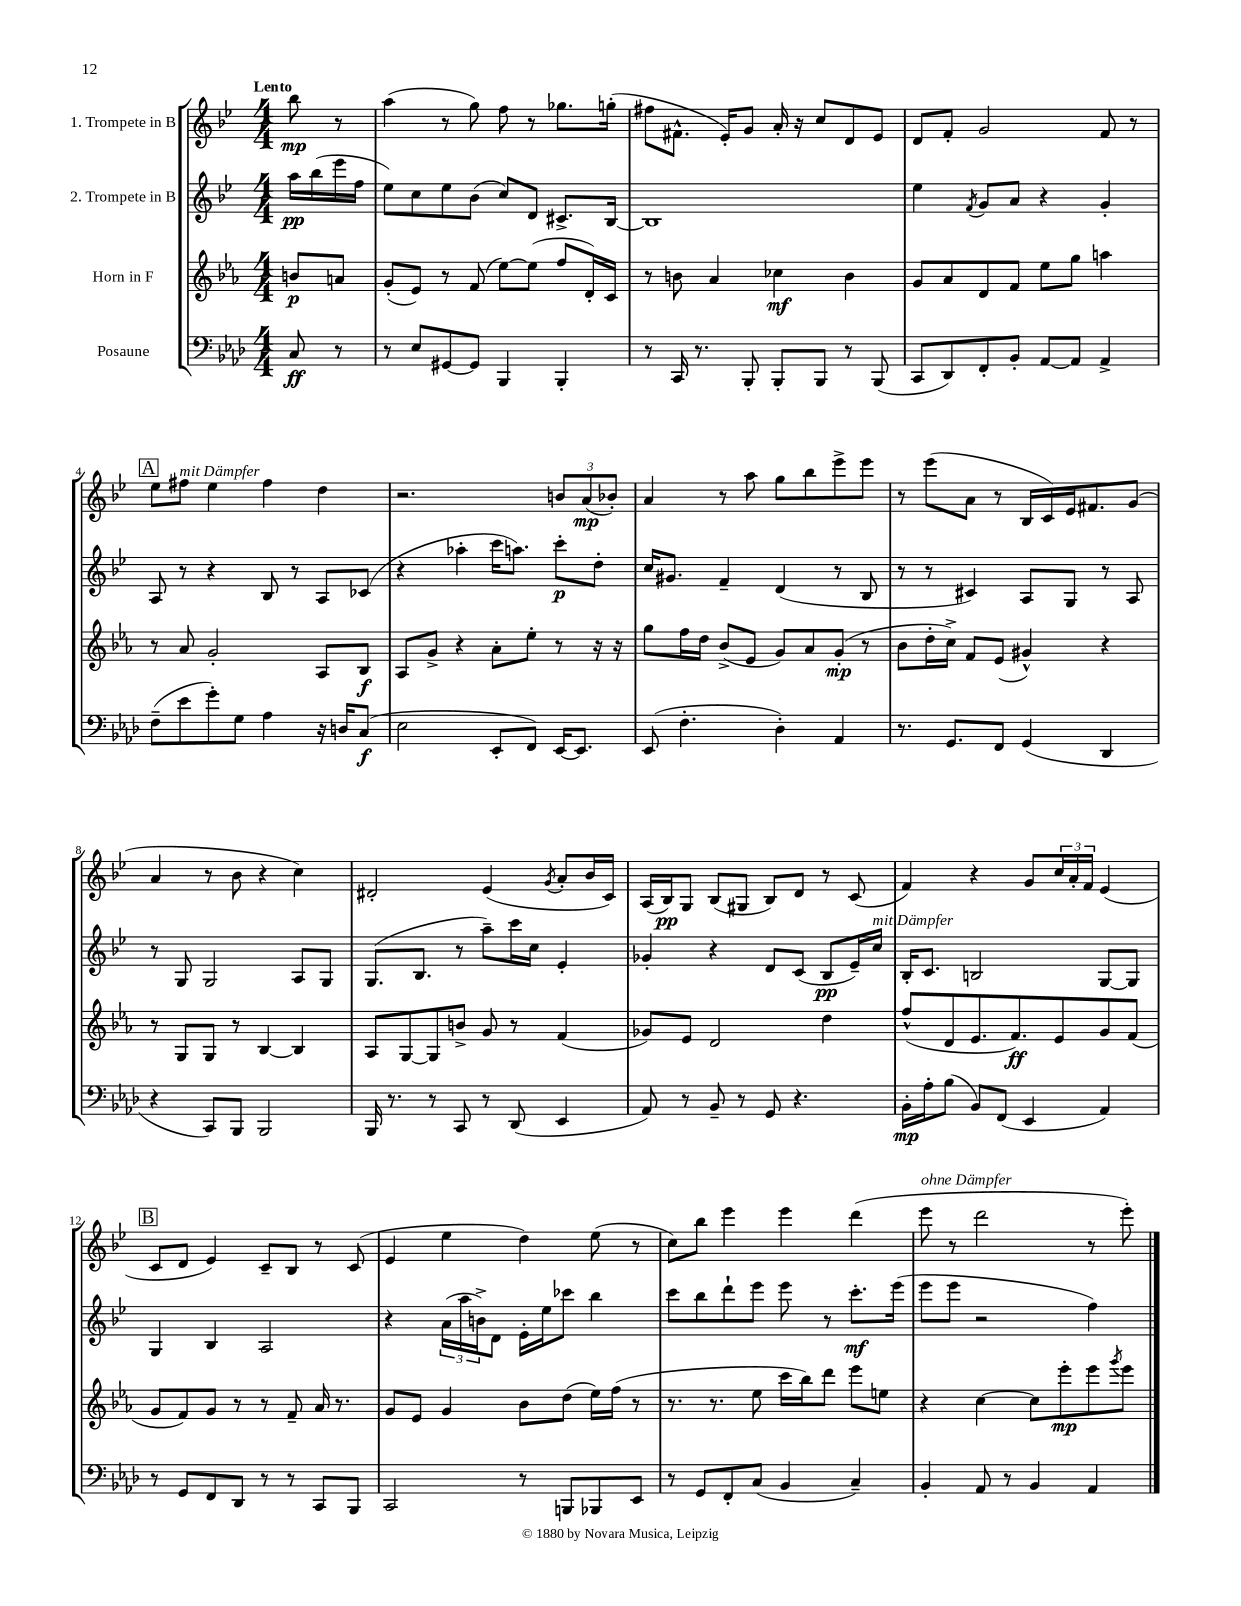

**kern	**kern	**kern	**kern
*staff4	*staff3	*staff2	*staff1
*clefF4	*clefG2	*clefG2	*clefG2
*k[b-e-a-d-]	*k[b-e-a-]	*k[b-e-]	*k[b-e-]
*M4/4	*M4/4	*M4/4	*M4/4
8C	8b	16aa	8bb-
.	.	(16bb-	.
8r	8a	16eee-	8r
.	.	16ff	.
=	=	=	=
8r	(8g'	8ee-)	(4aa
8E-	8e-)	8cc	.
[8GG#	8r	8ee-	8r
8GG#]	(8f	(8b-	8gg)
4BBB-	[8ee-)	8cc)	8ff
.	(8ee-]	8d	8r
4BBB-'	8ff	8.c#^	8.gg-
.	16d')	.	.
.	16c	[16B-	(16gg'
=	=	=	=
8r	8r	1B-]	8ff#
16CC	8b	.	8.f#^^
8.r	.	.	.
.	4a-	.	.
.	.	.	16e-')
8BBB-'	.	.	8g
8BBB-'	4cc-	.	16a'
.	.	.	16r
8BBB-	.	.	8cc
8r	4b	.	8d
(8BBB-	.	.	8e-
=	=	=	=
8CC	8g	4ee-	8d
8DD-)	8a-	.	8f'
.	.	8qf	.
8FF'	8d	8g	2g
8BB-'	8f	8a	.
[8AA-	8ee-	4r	.
8AA-]	8gg	.	.
4AA-^	4aa	4g'	8f
.	.	.	8r
=	=	=	=
(8F~	8r	8A	8ee-
8e-	8a-	8r	8ff#
8g')	2g'	4r	4ee-
8G	.	.	.
4A-	.	8B-	4ff#
.	.	8r	.
16r	8A-	8A	4dd
16D	.	.	.
(8C	8B-	(8c-	.
=	=	=	=
2E-	8A-	4r	2.r
.	8g^	.	.
.	4r	4aa-'	.
8EE-'	8a-'	16ccc	.
.	.	8.aa)	.
8FF)	8ee-'	.	.
[16EE-	8r	8ccc'	12b
8.EE-]	.	.	.
.	.	.	(12a
.	16r	8dd'	.
.	.	.	12b-')
.	16r	.	.
=	=	=	=
(8EE-	8gg	16cc	4a
.	.	8.g#	.
4.F'	16ff	.	.
.	16dd	.	.
.	(8b-^	4f~	8r
.	8e-	.	8aa
4D-')	8g)	(4d	8gg
.	8a-	.	8bb-
4AA-	(8g'	8r	8eee-^
.	8r	8B-	8eee-
=	=	=	=
8.r	8b-	8r	8r
.	16dd'	8r	(8eee-
8.GG	16cc^)	.	.
.	8f	4c#)	8a
8FF	(8e-	.	8r
(4GG	4g#^^)	8A	16B-
.	.	.	16c)
.	.	8G	16e-
.	.	.	8.f#
4DD-	4r	8r	.
.	.	8A	(8g
=	=	=	=
4r	8r	8r	4a
.	8G	8G	.
8CC)	8G	2G	8r
8BBB-	8r	.	8b-
2BBB-	[4B-	.	4r
.	4B-]	8A	4cc)
.	.	8G	.
=	=	=	=
16BBB-	8A-	(8.G	2d#'
8.r	.	.	.
.	[8G	.	.
.	.	8.B-	.
8r	8G]	.	.
8CC	8b^	8r	.
8r	8g	8aa~)	(4e-
(8DD-	8r	16ccc	.
.	.	16cc	.
.	.	.	8qg
4EE-	(4f	4e-'	8a'
.	.	.	16b-
.	.	.	16c)
=	=	=	=
8AA-)	8g-)	4g-'	(16A
.	.	.	16B-)
8r	8e-	.	8G
8BB-~	2d	4r	(8B-
8r	.	.	8G#
8GG	.	8d	8B-)
4.r	.	(8c	8d
.	4dd	8B-	8r
.	.	16e-~)	(8c
.	.	16cc	.
=	=	=	=
16BB-'	(8ff^^	16B-'	4f)
16A-'	.	8.c	.
(8B-	8d	.	.
8BB-)	8.e-	2B	4r
(8FF	.	.	.
.	8.f)	.	.
4EE-	.	.	8g
.	8e-	.	24cc
.	.	.	24a'
.	.	.	24f
4AA-)	8g	[8G	(4e-
.	(8f	8G]	.
=	=	=	=
8r	8g	4G	8c
8GG	8f)	.	8d
8FF	8g	4B-	4e-)
8DD-	8r	.	.
8r	8r	2A	8c~
8r	8f~	.	8B-
8CC	16a-	.	8r
.	8.r	.	.
8BBB-	.	.	(8c
=	=	=	=
2CC	8g	4r	4e-
.	8e-	.	.
.	4g	(24a	4ee-
.	.	24aa	.
.	.	24b^)	.
.	.	8d	.
8r	8b-	16e-'	4dd)
.	.	16ee-	.
8BBB	(8dd	8ccc-	.
8BBB-	16ee-)	4bb-	(8ee-
.	(16ff	.	.
8EE-	8r	.	8r
=	=	=	=
8r	8.r	8ccc	8cc)
8GG	.	8bb-	8bb-
.	8.r	.	.
8FF'	.	8ddd`	4eee-
(8C	8ee-	8eee-	.
4BB-	16ccc	8eee-	4eee-
.	16bb-)	.	.
.	8ddd	8r	.
4C~)	8eee-	8.ccc'	(4ddd
.	8ee	.	.
.	.	(16eee-	.
=	=	=	=
4BB-'	4r	8eee-	8eee-
.	.	8eee-	8r
8AA-	[4cc	2r	2ddd
8r	.	.	.
4BB-	8cc]	.	.
.	8eee-'	.	.
4AA-	8eee-	4ff)	8r
.	8qggg	.	.
.	8eee-	.	8eee-')
==	==	==	==
*-	*-	*-	*-
